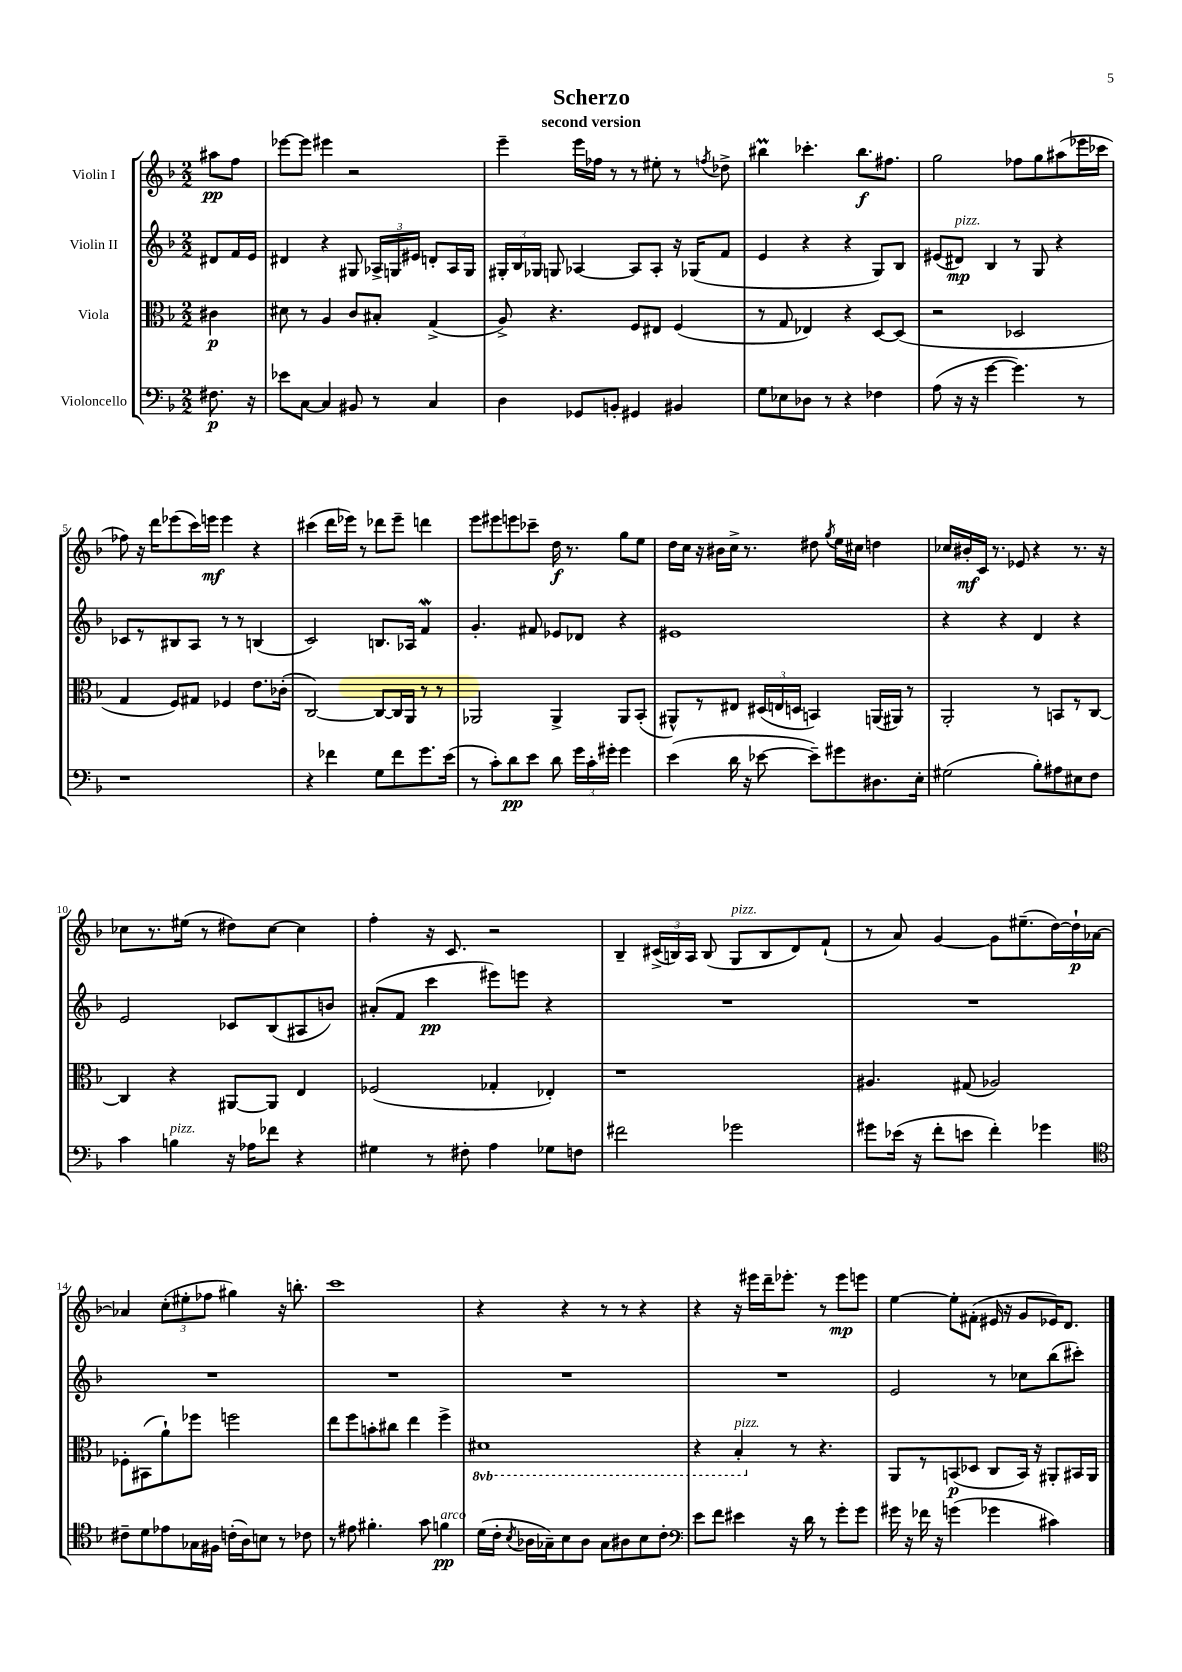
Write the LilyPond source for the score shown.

\header { title = "Scherzo" subtitle = "second version" }
<<
\new StaffGroup <<
\new Staff = "s0" \with { instrumentName = "Violin I" } {
    \clef treble \key f \major \numericTimeSignature \time 2/2 \partial 4
    \autoBeamOff ais''8[\pp f''8] |
    ees'''8[~ ees'''8] eis'''4 r2 |
    e'''4-- e'''16[ fes''16] r8 r8 eis''8-. r8 \acciaccatura { f''8 } des''8-> |
    bis''4\prall ces'''4.-. bis''8.[\f fis''8.] |
    g''2 fes''8[ g''8 ais''8( ees'''16 ces'''16] |
    fes''8) r16 d'''16[ ees'''8( c'''16) e'''16]\mf e'''4 r4 |
    cis'''4( d'''16[ ees'''16]) r8 des'''8[ ees'''8]-- d'''4 |
    e'''8[ eis'''8 e'''8 ces'''8]-- d''16\f r8. g''8[ e''8] |
    d''16[ c''16] r16 bis'16[ c''16]-> r8. dis''8 \acciaccatura { g''8 } e''16[ cis''16] d''4 |
    ces''16[ bis'16-.\mf c'16] r8. ees'8 r4 r8. r16 |
    ces''8[ r8. eis''16]( r8 dis''8[) ces''8]~ ces''4 |
    f''4-. r16 c'8. r2 |
    bes4-- \tuplet 3/2 { cis'16[->( b16) a16] } b8( g8[^\markup { \italic "pizz." } b8 d'8) f'8]-!( |
    r8 a'8) g'4~ g'8[ eis''8.--( d''16~) d''16-!\p aes'16]~ |
    aes'4 \tuplet 3/2 { c''8[-.( eis''8-. fes''8] } gis''4) r16 b''8.-. |
    c'''1 |
    r4 r4 r8 r8 r4 |
    r4 r16 eis'''16[ d'''16-- ees'''8.]-. r8 ees'''8[\mp e'''8] |
    e''4~ e''8[-. fis'8]-.( eis'16 r16 g'8[ ees'16) d'8.] \bar "|." |
}
\new Staff = "s1" \with { instrumentName = "Violin II" } {
    \clef treble \key f \major \numericTimeSignature \time 2/2 \partial 4
    \autoBeamOff dis'8[ f'16 e'16] |
    dis'4 r4 gis8 \tuplet 3/2 { aes16[-> g16 eis'16] } d'8[-. aes16 g16] |
    \tuplet 3/2 { gis16[-. bes16 ges16] } g8 aes4~ aes8[ aes8]-. r16 ges16[( f'8] |
    e'4 r4 r4 g8[) bes8] |
    eis'8[( dis'8]\mp^\markup { \italic "pizz." }) bes4 r8 g8 r4 |
    ces'8[ r8 bis8 a8] r8 r8 b4( |
    c'2) b8.[ aes16] f'4\mordent |
    g'4.-. fis'8 ees'8[ des'8] r4 |
    eis'1 |
    r4 r4 d'4 r4 |
    e'2 ces'8[ bes8( ais8 b'8]) |
    ais'8[-.( f'8] c'''4\pp eis'''8[) e'''8] r4 |
    R1 |
    R1 |
    R1 |
    R1 |
    R1 |
    R1 |
    e'2 r8 ces''8[ bes''8( cis'''8]-.) \bar "|." |
}
\new Staff = "s2" \with { instrumentName = "Viola" } {
    \clef alto \key f \major \numericTimeSignature \time 2/2 \set Staff.ottavationMarkups = #ottavation-simple-ordinals \partial 4
    \autoBeamOff cis'4\p |
    dis'8 r8 a4 c'8[ bis8]-. g4->( |
    a8->) r4. f8[ eis8] f4( |
    r8 g8 ees4) r4 d8[~ d8]( |
    r2 des2 |
    g4 f8[) gis8] fes4 e'8.[ ces'16]-.( |
    c2~) c8[~ c16 a,16] r8 r8 |
    aes,2 aes,4-> aes,8[ bes,8]-.( |
    ais,8[-^) r8 eis8] \tuplet 3/2 { dis16[( e16 d16] } b,4) a,16[( ais,16]) r8 |
    a,2-. r8 b,8[ r8 c8]~ |
    c4 r4 ais,8[~ ais,8] e4 |
    fes2( ges4-. ees4-.) |
    r1 |
    ais4. gis8( aes2) |
    fes8[-. bis,8( a'8-!) fes''8] f''2 |
    e''8[ f''8 b'8-. cis''8] e''4 f''4-> |
    \ottava #-1 dis1 |
    r4 bes,4-.^\markup { \italic "pizz." } \ottava #0 r8 r4. |
    a,8[ r8 b,8\p( des8] c8[ b,16]) r16 ais,8[-. bis,16 ais,16] \bar "|." |
}
\new Staff = "s3" \with { instrumentName = "Violoncello" } {
    \clef bass \key f \major \numericTimeSignature \time 2/2 \partial 4
    \autoBeamOff fis8.\p r16 |
    ees'8[ c8]~ c4 bis,8 r8 c4 |
    d4 ges,8[ b,8]-. gis,4 bis,4 |
    g8[ ees8 des8] r8 r4 fes4 |
    a8( r16 r16 g'4~ g'4.) r8 |
    r1 |
    r4 fes'4 g8[ fes'8 g'8. e'16]( |
    r8 c'8[-.) d'8\pp e'8] d'8 \tuplet 3/2 { g'16[ c'16-. gis'16]-. } gis'4 |
    e'4( d'16 r16 ees'8~ ees'8[--) gis'8 dis8. e16]-. |
    gis2( bes8[-.) ais8 eis8 f8] |
    c'4 b4^\markup { \italic "pizz." } r16 aes16[ fes'8] r4 |
    gis4 r8 fis8-. a4 ges8[ f8] |
    fis'2 ges'2 |
    gis'8[ ees'16]( r16 f'8[-. e'8] f'4-.) ges'4 |
    \clef tenor cis'8[-- d'8 ees'8 ges16 fis16] c'16[-.( a16) b8] r8 ces'8 |
    r8 eis'8 fis'4.-. g'8 f'4\pp^\markup { \italic "arco" } |
    d'16[( c'16]-. \acciaccatura { bes8 } aes16[ ges16--) bes8 aes8] ges8[ ais8 bes8 c'8]-. |
    \clef bass e'8[ f'8] eis'4 r16 d'16 r8 g'8[-. g'8] |
    gis'16 r16 fes'16 r16 g'4( ges'4 cis'4) \bar "|." |
}
>>
>>
